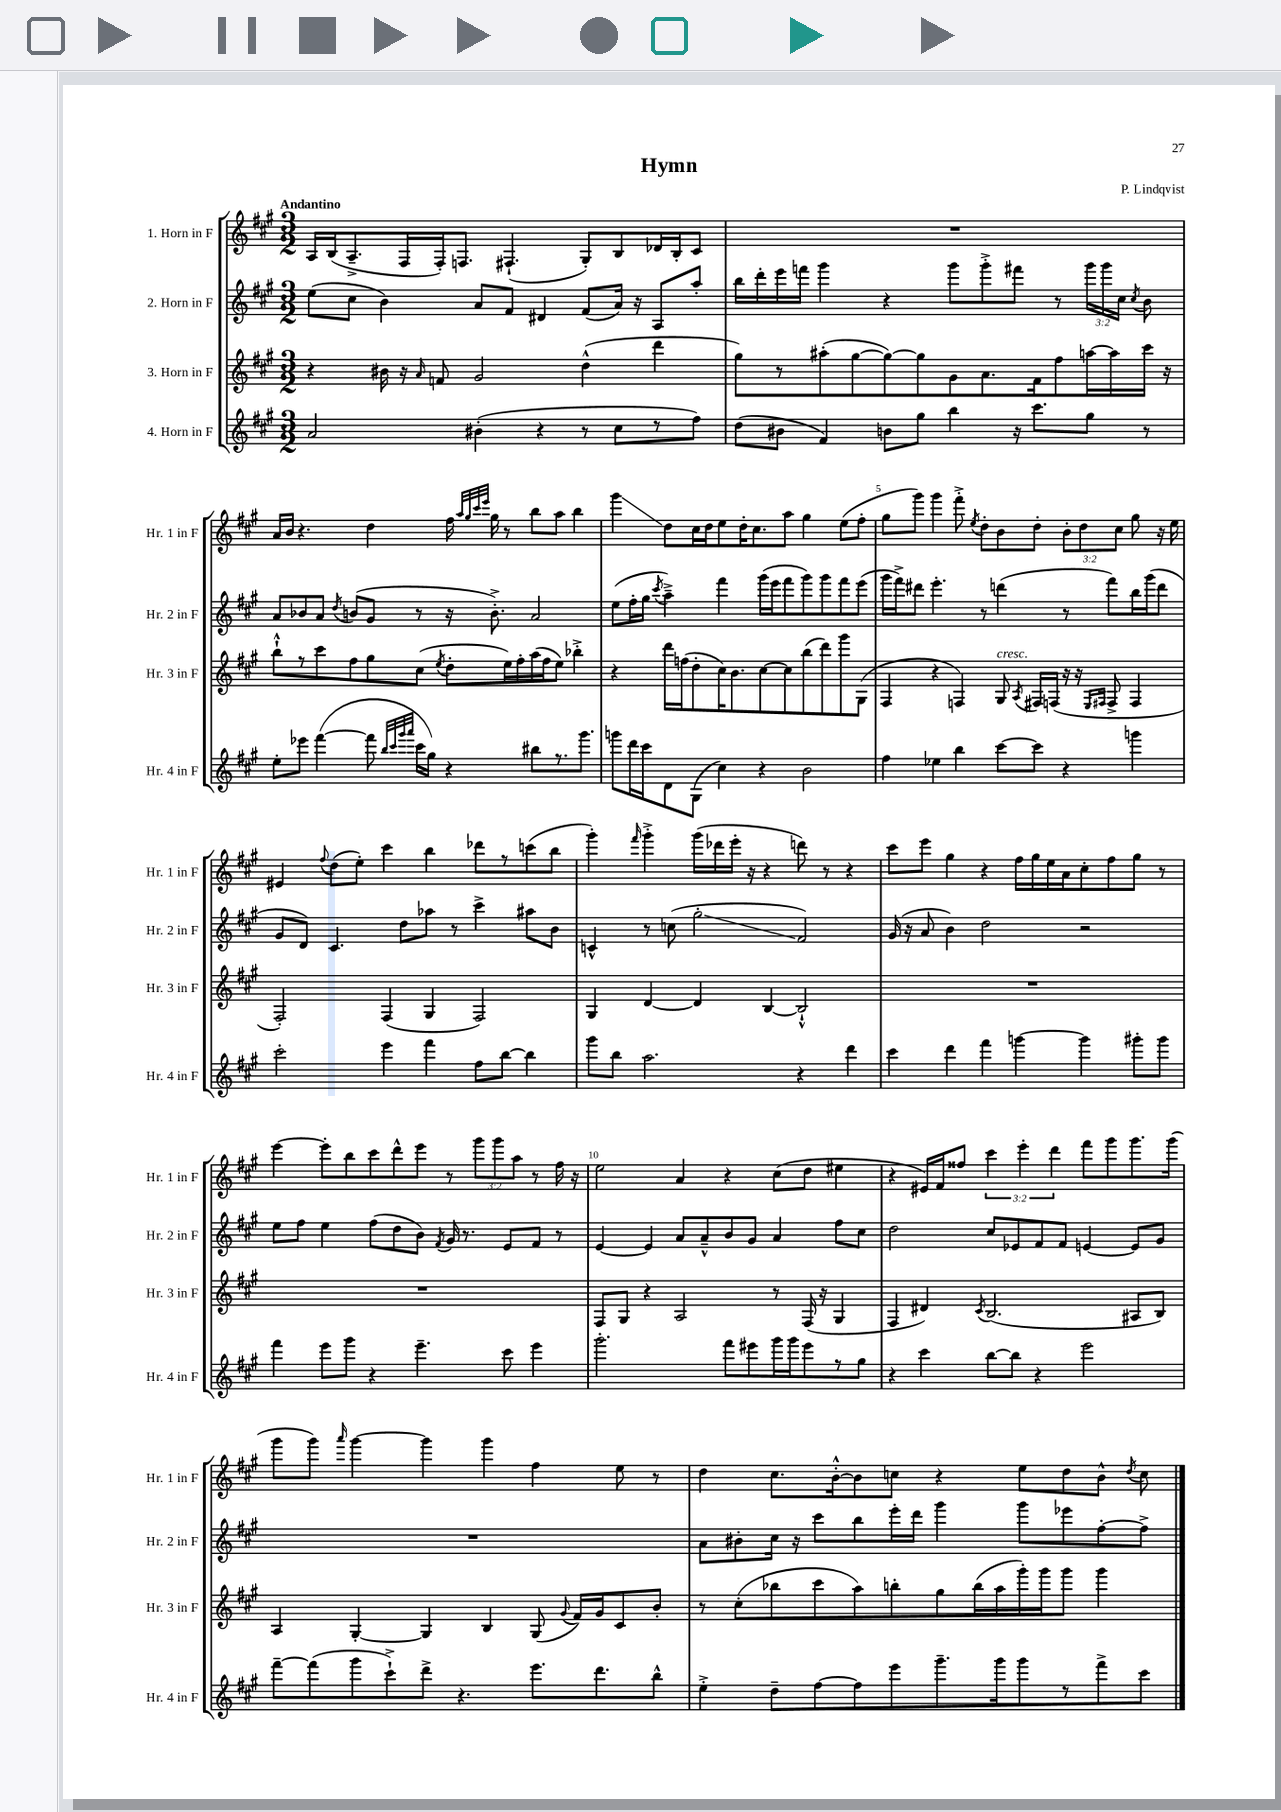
\header { title = "Hymn" composer = "P. Lindqvist" }
<<
\new StaffGroup <<
\new Staff = "s0" \with { instrumentName = "1. Horn in F" shortInstrumentName = "Hr. 1 in F" } {
    \clef treble \key a \major \numericTimeSignature \time 3/2 \override Staff.TupletNumber.text = #tuplet-number::calc-fraction-text \tempo "Andantino"
    \autoBeamOff a16[ b16( a8.---> fis16 fis16-.) f8.] fis4.-!( gis8[-.) b8 des'16 b16-. cis'8] |
    R1. |
    a'16[ b'16] r4. d''4 fis''16 \grace { a''32[ gis''32 cis'''32 e'''32] } gis''16 r8 b''8[ a''8] b''4 |
    gis'''4\glissando d''8[ cis''16 d''16 e''8 d''16-. cis''8. a''8] gis''4 e''8[( fis''8]-. |
    gis''8[ gis'''8]) gis'''4 fis'''8-.-> \acciaccatura { e''8 } d''8[-. b'8 d''8]-. \tuplet 3/2 { b'8[-. d''8 cis''8] } gis''8 r16 e''16 |
    eis'4 \appoggiatura { fis''8 } d''8[( e''8]-.) cis'''4 b''4 des'''8[ r8 c'''8( b''8] |
    gis'''4-.) \grace { fis'''16 } gis'''4-.-> gis'''16[( des'''16 e'''16]-. r16 r4 d'''8) r8 r4 |
    cis'''8[ e'''8] gis''4 r4 fis''16[ gis''16 e''16 a'16 cis''8-. fis''8 gis''8] r8 |
    e'''4~ e'''8[-. b''8 cis'''8 d'''8-^ e'''8] r8 \tuplet 3/2 { gis'''8[ gis'''8 a''8] } r8 fis''16 r16 |
    e''2 a'4 r4 cis''8[( d''8] eis''4 |
    r4 eis'16[) fis'16 fisis''8] \tuplet 3/2 { cis'''4 e'''4-. d'''4 } fis'''8[ gis'''8 gis'''8. gis'''16]( |
    gis'''8[ gis'''8]) \grace { a'''16 } gis'''4~ gis'''4 gis'''4 fis''4 e''8 r8 |
    d''4 cis''8.[ b'16~-.-^ b'8 c''8] r4 e''8[ d''8 b'8]-^ \acciaccatura { d''8 } c''8 \bar "|." |
}
\new Staff = "s1" \with { instrumentName = "2. Horn in F" shortInstrumentName = "Hr. 2 in F" } {
    \clef treble \key a \major \numericTimeSignature \time 3/2 \override Staff.TupletNumber.text = #tuplet-number::calc-fraction-text
    \autoBeamOff e''8[( cis''8] b'4) a'8[ fis'8] dis'4 fis'8[( a'16]) r16 a8[ a''8]-. |
    b''16[ d'''16-. e'''16 f'''16] gis'''4 r4 gis'''8[ gis'''8-.-> fis'''8] r8 \tuplet 3/2 { gis'''16[ gis'''16 cis''16] } \acciaccatura { cis''8 } b'8 |
    a'8[ bes'8 a'8] \acciaccatura { d''8 } b'8[( gis'8] r8 r16 b'8.-.->) a'2 |
    e''8[( fis''16-. gis''16] \acciaccatura { cis'''8 } a''4--->) fis'''4 gis'''16[( e'''16 fis'''8 gis'''8) gis'''8 fis'''8 e'''8]( |
    gis'''16[ fis'''16->) dis'''8] e'''4.-. r8 d'''4( r8 fis'''8[) b''16 gis'''16( d'''8] |
    gis'8[ d'8]) cis'4. d''8[ aes''8] r8 cis'''4-> ais''8[ b'8] |
    c'4-^ r8 c''8( gis''2-.\glissando fis'2) |
    gis'16( r16 a'8 b'4) d''2 r2 |
    e''8[ fis''8] e''4 fis''8[( d''8 b'8]) \acciaccatura { fis'8 } gis'16 r8. e'8[ fis'8] r8 |
    e'4~ e'4 a'8[ a'8---^ b'8 gis'8] a'4 fis''8[ cis''8] |
    d''2 cis''8[ ees'8 fis'8 fis'8] e'4~ e'8[ gis'8] |
    R1. |
    a'8[ bis'8-. cis''16] r16 cis'''8[ b''8 e'''16-. d'''16] gis'''4 gis'''8[ ees'''8 fis''8~-. fis''8]-> \bar "|." |
}
\new Staff = "s2" \with { instrumentName = "3. Horn in F" shortInstrumentName = "Hr. 3 in F" } {
    \clef treble \key a \major \numericTimeSignature \time 3/2
    \autoBeamOff r4 bis'16 r16 \grace { a'16 } f'8 gis'2 d''4-^( d'''4 |
    gis''8[) r8 ais''8-.( gis''8~ gis''8~) gis''8 gis'8 a'8. fis'16 fis''8 a''16~ a''16 cis'''16] r16 |
    b''8[-!-^ r8 cis'''8 fis''8 gis''8 cis''8]( \acciaccatura { e''8 } d''8[-. e''16) fis''16-. a''16( fis''16 e''8]) bes''4-.-> |
    r4 d'''16[ f''16( d''8-. cis''16) b'8. cis''8~ cis''8 b''8( d'''8) gis'''8 gis8]( |
    fis4 r4 f4) gis8^\markup { \italic "cresc." } \acciaccatura { a8 } fis16[ f16]( r16 r16 \grace { e16[ fis16] } fis8-> fis4 |
    fis2-.) fis4( gis4 fis2) |
    gis4 d'4~ d'4 b4~ b2-!-^ |
    R1. |
    R1. |
    fis8[ gis8] r4 a2 r8 fis16( r16 gis4 |
    fis4 dis'4) \acciaccatura { cis'8 } b2.( ais8[ b8]) |
    a4 gis4~-. gis4 b4 gis8( \appoggiatura { gis'8 } fis'16[) gis'16 cis'8 b'8]-. |
    r8 cis''8[-.( bes''8 cis'''8 a''8) b''8-. gis''8 b''16( a''16 gis'''16-.) gis'''16 gis'''8] gis'''4 \bar "|." |
}
\new Staff = "s3" \with { instrumentName = "4. Horn in F" shortInstrumentName = "Hr. 4 in F" } {
    \clef treble \key a \major \numericTimeSignature \time 3/2
    \autoBeamOff a'2 bis'4-.( r4 r8 cis''8[ r8 fis''8]) |
    d''8[( bis'8] fis'4) b'8[ gis''8] b''4 r16 cis'''8.[ gis''8] r8 |
    e''8[-. ees'''8] fis'''4~( fis'''8 \grace { b''32[ cis'''32 gis'''32 a'''32] } cis'''16[ gis''16]) r4 bis''8[ r8. gis'''8.] |
    g'''8[ d'''16 cis'''16 d'8 gis8]( cis''4) r4 b'2 |
    fis''4 ees''4 b''4 cis'''8[~ cis'''8] r4 g'''4 |
    cis'''2-. e'''4 fis'''4 fis''8[ b''8]~ b''4 |
    gis'''8[ b''8] a''2. r4 d'''4 |
    cis'''4 d'''4 fis'''4 g'''4~ g'''4 gis'''8[-. gis'''8] |
    fis'''4 e'''8[ gis'''8] r4 e'''4.-- cis'''8 e'''4 |
    gis'''2.-. fis'''8[ eis'''8 gis'''16 gis'''16 eis'''8 r8 gis''8] |
    r4 cis'''4 b''8[~ b''8] r4 e'''2 |
    fis'''8[~-- fis'''8( gis'''8 cis'''8-!->) d'''8]-> r4. e'''8.[ d'''8. b''8]-^ |
    e''4-.-> d''8[-- fis''8~ fis''8 e'''8 gis'''8.-- gis'''16 gis'''8 r8 fis'''8-> cis'''8] \bar "|." |
}
>>
>>
\layout { \context { \Score \override BarNumber.break-visibility = ##(#f #t #t) barNumberVisibility = #(every-nth-bar-number-visible 5) } }
